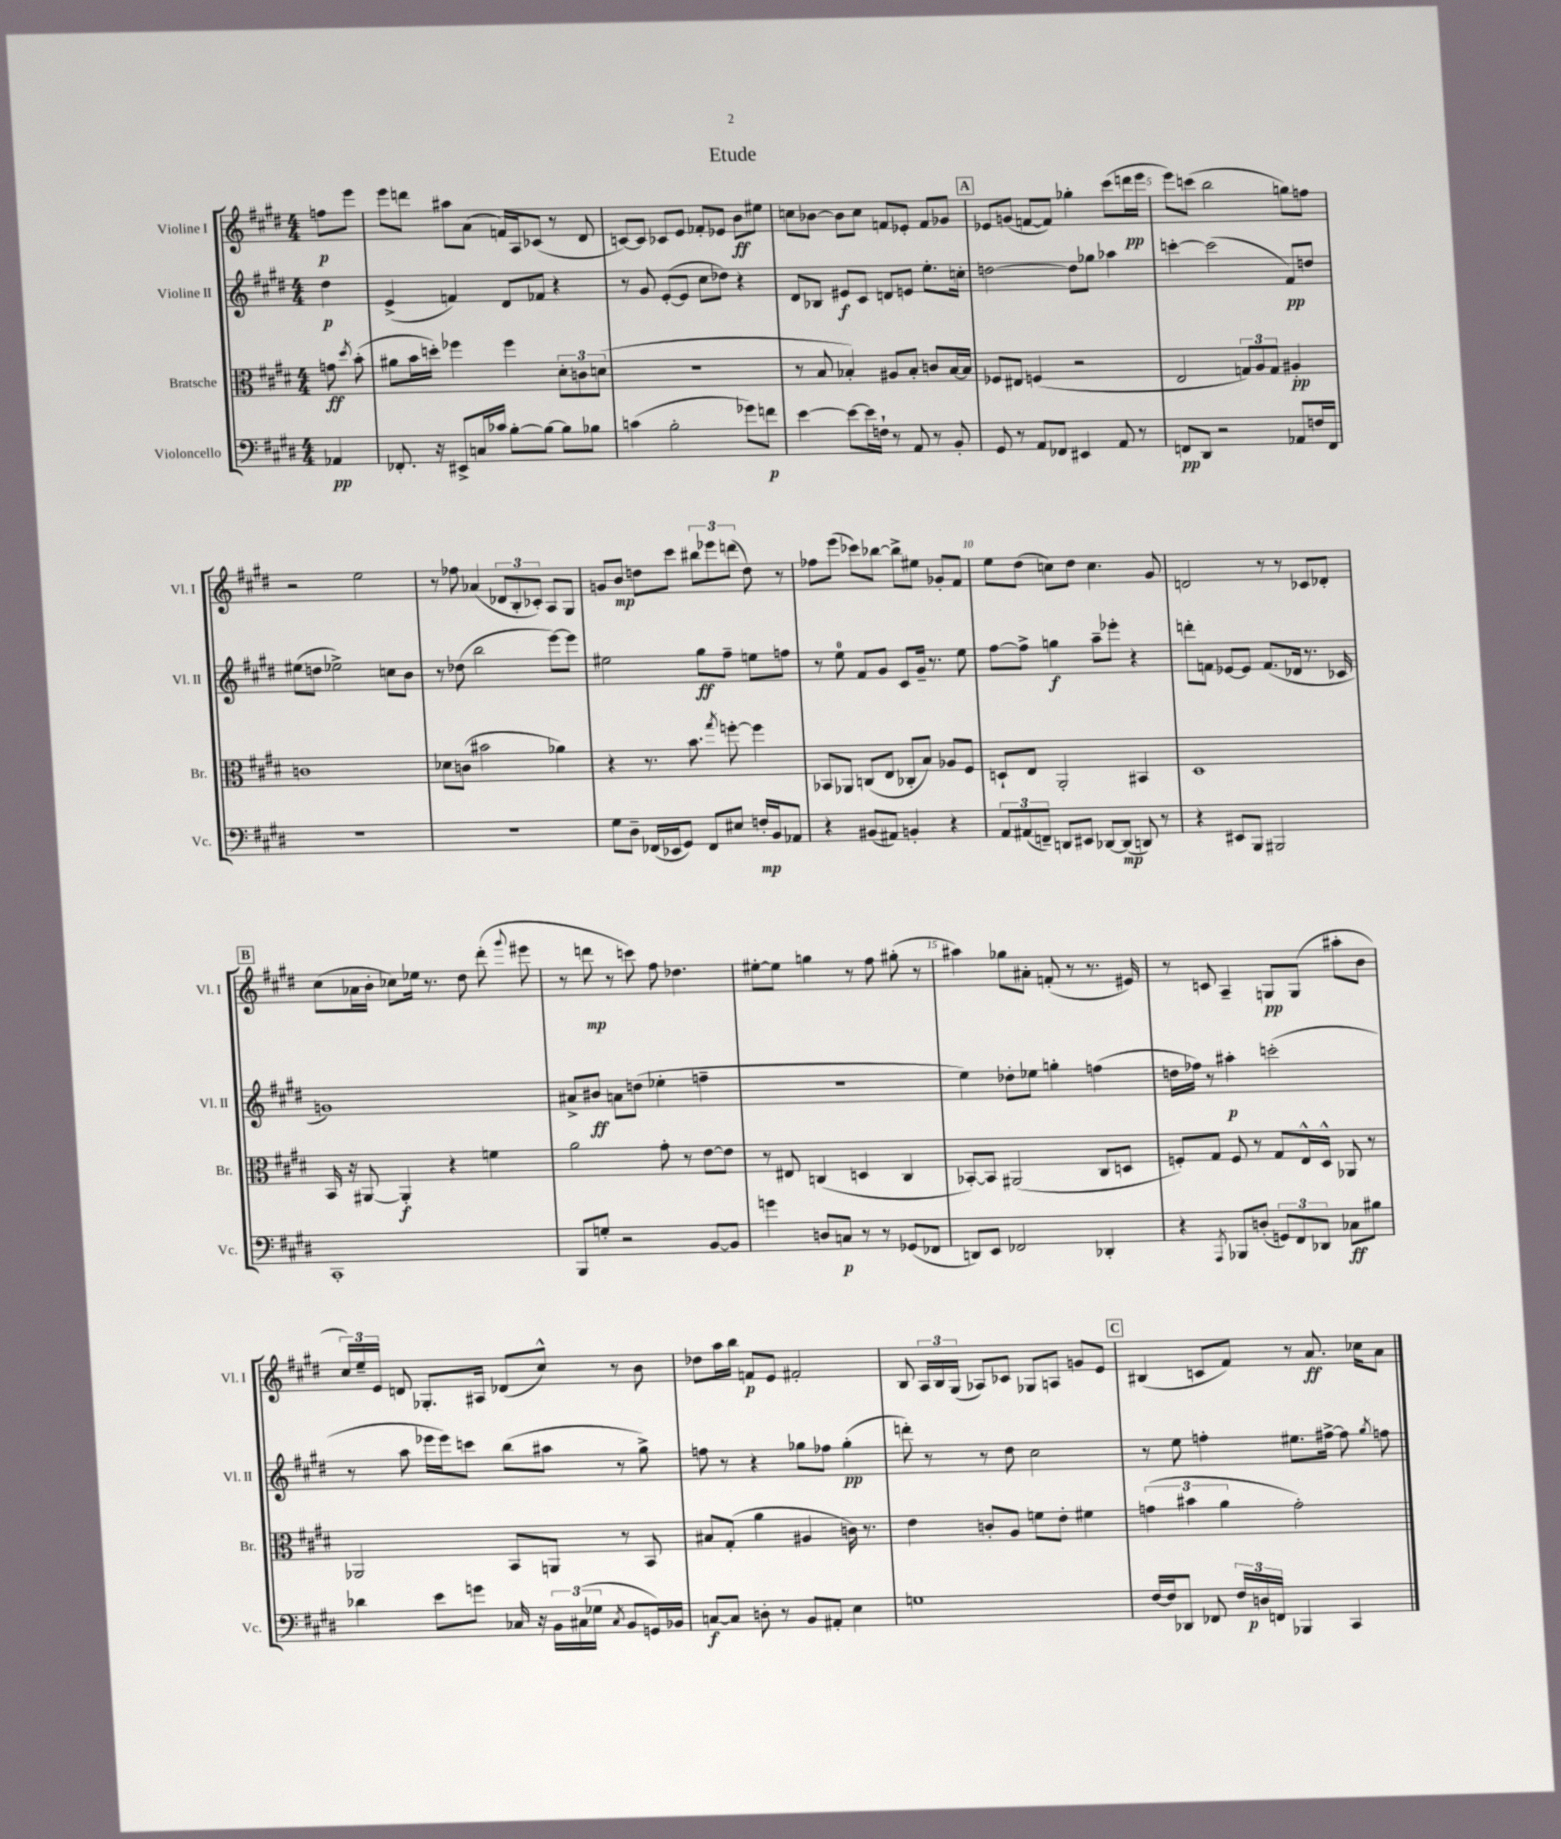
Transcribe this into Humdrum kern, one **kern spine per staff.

**kern	**kern	**kern	**kern
*staff4	*staff3	*staff2	*staff1
*clefF4	*clefC3	*clefG2	*clefG2
*k[f#c#g#d#]	*k[f#c#g#d#]	*k[f#c#g#d#]	*k[f#c#g#d#]
*M4/4	*M4/4	*M4/4	*M4/4
4AA-	8g	4dd#	8ff
.	8qdd#	.	.
.	(8b'	.	8eee
=	=	=	=
8.FF-'	8a#	(4e^	8eee
.	16b	.	8ddd
16r	16dd')	.	.
8EE#^	4ff-	4f)	8aa#
16C	.	.	(8a
16c-	.	.	.
[8B'	4ff-	8d#	16f)
.	.	.	16A
8B_	.	8f-	(8c-
8B]	12d#'	4r	8r
.	12c	.	.
8B-	.	.	8d#
.	(12d	.	.
=	=	=	=
(4c	1r	8r	[8c)
.	.	8g#	8c]
2B'	.	([8e'	8c-
.	.	8e]	8e
.	.	8cc#	8f-'
.	.	8dd-)	8e-
8g-)	.	4r	8b
8f	.	.	8ee#
=	=	=	=
[4e	8r	8d#	8cc
.	8B	8B-	[8b-
8e_	4B-')	8e#	8b-]
16e]	.	8c#	8cc
16F`	.	.	.
8r	8A#	8d	8f
8AA	8B-'	8e	8e-'
8r	8c	8.ee'	8f
8BB'	[16B-	.	8g-
.	16B-]	16cc'	.
=	=	=	=
8GG#	8F-	[2dd	8e-
8r	8E#	.	(8g
8AA	(4F	.	[8f
8FF-	.	.	8f])
4EE#	2r	8dd]	4gg-'
.	.	8gg-	.
8AA	.	4aa-	(8ccc#
8r	.	.	16ddd
.	.	.	16eee
=	=	=	=
8FF	2E	[4ccc'	8eee)
8DD#	.	.	(8ccc
2r	.	(2ccc]	2bb
.	12G)	.	.
.	12A	.	.
.	12G	.	.
8AA-	4A#'	8f#)	8gg)
16F	.	8dd	8ff
16FF	.	.	.
=	=	=	=
1r	1c	(8ee#	2r
.	.	8dd	.
.	.	2ee-^)	.
.	.	.	2ee
.	.	8cc	.
.	.	8b	.
=	=	=	=
1r	8d-	8r	8r
.	(8c	(8dd-	8ff-
.	2b#	2bb	(4a-
.	.	.	12d-
.	.	.	12B'
.	.	.	12c-')
.	4a-)	[8eee)	8A
.	.	8eee]	8G#
=	=	=	=
8G#	4r	2ee#	8g
8D#~	.	.	8b
(16FF-	8.r	.	8dd
16EE-	.	.	.
8GG#)	.	.	8ccc#
.	8.b	.	.
8FF-	.	8gg#	12bb#
.	.	.	12eee-
.	8qgg#	.	.
8E#	[8ff'	8ff#~	.
.	.	.	(12ddd
16F'	4ff]	8ee	8dd)
16BB	.	.	.
8AA-	.	8ff	8r
=	=	=	=
4r	8BB-	8r	8ff-
.	8AA-	8ee	(8eee
(8BB#	(8C	8f#	8ccc-)
8AA#)	8E	8g#	[8bb-
4BB'	8C-'	8c#	8bb-^]
.	8B)	16g#~	8ee#
.	.	8.r	.
4r	8A-	.	8g-'
.	8F#	8ee	8f#
=	=	=	=
12AA	8D`	[8ff#	8ee
(12AA#	.	.	.
.	8E	8ff#^]	(8dd#
12FF~)	.	.	.
8DD	2AA'	4gg	8cc)
8EE#	.	.	8dd#
[8DD-	.	8aa~	4.cc
(8DD-]	.	8eee-'	.
8DD)	4BB#	4r	.
8r	.	.	8g#
=	=	=	=
4r	1D#	8ddd'	2d
.	.	8f	.
8EE#	.	[8e-	.
8BBB	.	8e-]	.
2BBB#	.	(8.f	8r
.	.	.	8r
.	.	16d-	.
.	.	8.r	8c-
.	.	.	8d-'
.	.	16c-	.
=	=	=	=
1CC#'	16BB	1g)	(8cc#
.	16r	.	.
.	[8AA#	.	16a-
.	.	.	16b'
.	4AA#']	.	8cc-)
.	.	.	16ee-
.	.	.	8.r
.	4r	.	.
.	.	.	8dd#
.	4f	.	(8ddd#'
.	.	.	8qqggg#
.	.	.	8eee#
=	=	=	=
8BBB	2a	8a#^	8r
8G'	.	8b#	8ddd
2r	.	8a	8r
.	.	(8dd	8ccc)
.	8g#'	4ee-'	8ff#
.	8r	.	4.dd-
[8BB	[8e	4ff~	.
8BB]	8e]	.	.
=	=	=	=
4g	8r	1r	[8ee#'
.	8E#	.	8ee#]
8D	(4C	.	4gg
8C	.	.	.
8r	4D	.	8r
8r	.	.	8ff#
(8GG-	4C	.	(8gg#'
8FF-	.	.	8r
=	=	=	=
8DD)	[8BB-')	4ee)	4aa#)
8EE	8BB-]	.	.
2FF-	(2AA#	8dd-'	8gg-
.	.	8ee-	8a#'
.	.	4gg'	(8f'
.	.	.	8r
4DD-'	8C#	(4ff	8.r
.	8D	.	.
.	.	.	16e#)
=	=	=	=
4r	8F')	16dd	8r
.	.	16ff-)	.
.	8G#	8r	8c
8qAAA	.	.	.
8BBB-	8F	4aa#'	4A~
(8D'	8r	.	.
12GG)	8G#	(2ccc'	8G
12FF#	.	.	.
.	16E^^	.	(8G
12DD-	.	.	.
.	16D#^^	.	.
8C-	8AA-	.	8aa#'
8B#	8r	.	8b
=	=	=	=
4d-	2AA-	8r	24cc#)
.	.	.	24ee~
.	.	.	24e
.	.	8aa	8d
8e	.	16eee-	8.G-'
.	.	16eee-)	.
8g	.	8ccc	.
.	.	.	16A#
16C-	8BB	(8bb	(8d-
16r	.	.	.
24BB	8AA	8aa#	8cc#^^)
(24C#	.	.	.
24G-	.	.	.
8qC#	.	.	.
8BB	8r	8r	8r
16GG)	8BB	8gg#^)	8b
16BB-	.	.	.
=	=	=	=
[8C	8B#	8ff	8dd-
8C]	(8G#'	8r	16aa
.	.	.	16bb
8D'	4a	4r	8f
8r	.	.	8e
8BB	4A#	8gg-	2f#'
8AA#'	.	8ff-	.
4E	16c)	(4gg-'	.
.	8.r	.	.
=	=	=	=
1G	4e	8ddd')	8B
.	.	8r	24A
.	.	.	24B
.	.	.	(24G#
.	8c'	8r	8A-)
.	8A	8dd#	8c-
.	8f	2cc#	8G-
.	8e'	.	8A
.	4f#	.	8g
.	.	.	8e
=	=	=	=
[16F#	(6g	8r	(4B#
16F#]	.	.	.
8DD-	.	8ee	.
.	6b#	.	.
8FF-	.	4ff'	8c
.	6a	.	.
24F#	.	.	8f#)
24D	.	.	.
24FF	.	.	.
4BBB-	2g')	8.ee#	8r
.	.	.	8.a
.	.	[16ff#^	.
4CC#	.	8ff#]	.
.	.	.	16cc-
.	.	8qgg#	.
.	.	8ff	8a
==	==	==	==
*-	*-	*-	*-
